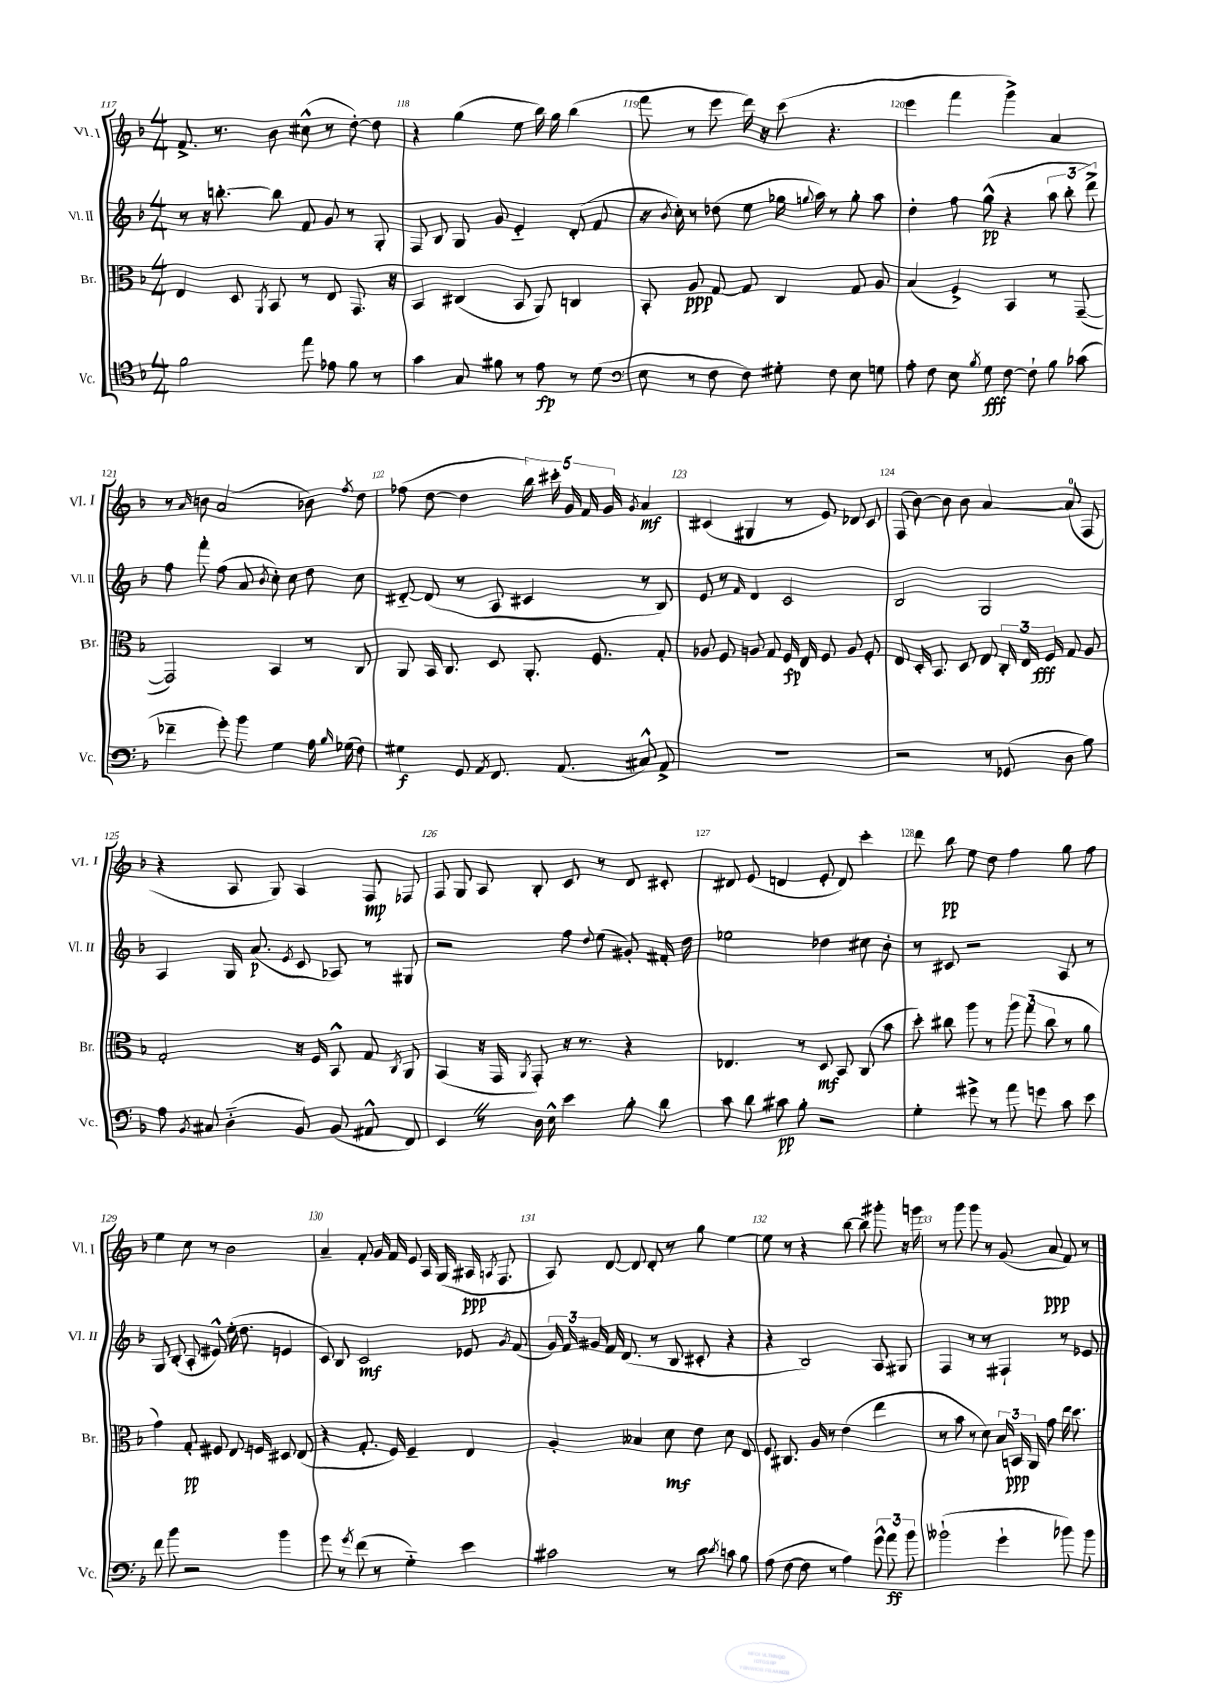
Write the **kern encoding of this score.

**kern	**dynam	**kern	**dynam	**kern	**dynam	**kern	**dynam
*part4	*part4	*part3	*part3	*part2	*part2	*part1	*part1
*staff4	*staff4	*staff3	*staff3	*staff2	*staff2	*staff1	*staff1
*I"Vc.	*	*I"Br.	*	*I"Vl. II	*	*I"Vl. I	*
*I'Vc.	*	*I'Br.	*	*I'Vl. II	*	*I'Vl. I	*
*clefC4	*	*clefC3	*	*clefG2	*	*clefG2	*
*k[b-]	*	*k[b-]	*	*k[b-]	*	*k[b-]	*
*M4/4	*	*M4/4	*	*M4/4	*	*M4/4	*
=117	=117	=117	=117	=117	=117	=117	=117
2f\	.	4E/	.	8r	.	8.f^/	.
.	.	.	.	16r	.	.	.
.	.	.	.	[8.bbn'\	.	8.r	.
.	.	8D/	.	.	.	.	.
.	.	8qAA/	.	.	.	.	.
.	.	8BB-/	.	8bb\]	.	8b-\	.
8ee\	.	8r	.	8f/	.	(8cc#X^^\	.
8e-X\	.	8E/	.	8g/	.	8r	.
8f\	.	8.GG/	.	8r	.	[8dd'\)	.
8r	.	.	.	8G'/	.	8dd\]	.
.	.	16r	.	.	.	.	.
=118	=118	=118	=118	=118	=118	=118	=118
4g\	.	4BB-/	.	8F/	.	4r	.
.	.	.	.	8B-/	.	.	.
8G/	.	(4C#X/	.	8G/	.	(4gg\	.
8f#X\	.	.	.	8g/	.	.	.
8r	.	8BB-/	.	4e/	.	8ee\	.
8e\	fp	8AA/)	.	.	.	16bb-\)	.
.	.	.	.	.	.	16gg\	.
8r	.	4Cn/	.	(8d'/	.	(4bb-\	.
(8d\	.	.	.	8f/	.	.	.
=119	=119	=119	=119	=119	=119	=119	=119
*clefF4	*	*	*	*	*	*	*
8E\	.	8BB-'/	.	16r	.	8fff\	.
.	.	.	.	8qb-/	.	.	.
.	.	.	.	16cc'\)	.	.	.
8r	.	8A/	ppp	8r	.	8r	.
8F\	.	[8G/	.	(8dd-X\	.	8eee\	.
8F\)	.	8G/]	.	8ee\	.	16ddd\)	.
.	.	.	.	.	.	16r	.
8G#X'\	.	4C/	.	16gg-X\	.	(8ccc\	.
.	.	.	.	8qqggn/	.	.	.
.	.	.	.	16aa\)	.	.	.
8F\	.	.	.	8r	.	4.r	.
8E\	.	8G/	.	8gg'\	.	.	.
8Gn\	.	8A/	.	8aa\	.	.	.
=120	=120	=120	=120	=120	=120	=120	=120
8A'\	.	(4B-/	.	4dd'\	.	4eee\	.
8F\	.	.	.	.	.	.	.
8E\	.	4F^/)	.	8ff\	.	4fff\	.
8qB-/	.	.	.	.	.	.	.
8G\	fff	.	.	(8gg^^\	pp	.	.
[8F\	.	4BB-/	.	4r	.	4ggg^\)	.
8F`\]	.	.	.	.	.	.	.
8B-\	.	8r	.	12aa\	.	4a/	.
.	.	.	.	12bb-'\	.	.	.
(8c-X\	.	([8GG~/	.	.	.	.	.
.	.	.	.	12ddd^\)	.	.	.
!!LO:LB:g=z
=121	=121	=121	=121	=121	=121	=121	=121
4f-X~\	.	2GG/])	.	8ff\	.	8r	.
.	.	.	.	.	.	16qqa/	.
.	.	.	.	8fff'\	.	8bn\	.
8g'\)	.	.	.	(8ff\	.	(2a/	.
8b-\	.	.	.	8a/	.	.	.
.	.	.	.	8qb-/	.	.	.
4G\	.	4BB-/	.	8cc'\)	.	.	.
.	.	.	.	8cc\	.	.	.
16A\	.	8r	.	8dd\	.	8b-X\)	.
16qqB-/	.	.	.	.	.	.	.
(16G-X\	.	.	.	.	.	.	.
.	.	.	.	.	.	8qff/	.
8F\)	.	8C/	.	8cc\	.	8dd\	.
=122	=122	=122	=122	=122	=122	=122	=122
4G#X\	f	8AA/	.	[8d#X/	.	(8ff-X\	.
.	.	16BB-/	.	(8d#/]	.	[8dd\	.
.	.	8.C/	.	.	.	.	.
8GG/	.	.	.	8r	.	4dd\]	.
8qAA/	.	.	.	.	.	.	.
8.FF/	.	8D/	.	8A/	.	.	.
.	.	8.AA'/	.	4c#X/	.	20bb-\)	.
.	.	.	.	.	.	20ccc#X'\	.
(8.AA/	.	.	.	.	.	.	.
.	.	.	.	.	.	20g/	.
.	.	.	.	.	.	20f/	.
.	.	8.F/	.	.	.	.	.
.	.	.	.	.	.	20g/	.
.	.	.	.	.	.	8qg/	.
8C#X^^/)	.	.	.	8r	.	4a/	mf
8AA^/	.	8G'/	.	8B-/)	.	.	.
=123	=123	=123	=123	=123	=123	=123	=123
1r	.	8A-X/	.	8e/	.	(4c#X/	.
.	.	8F/	.	8r	.	.	.
.	.	.	.	16qqf/	.	.	.
.	.	8An/	.	4d/	.	4G#X/	.
.	.	8G/	.	.	.	.	.
.	.	16F/	fp	2c/	.	8r	.
.	.	16E/	.	.	.	.	.
.	.	8F/	.	.	.	8e/)	.
.	.	8A/	.	.	.	8d-X/	.
.	.	8F'/	.	.	.	8c#/	.
=124	=124	=124	=124	=124	=124	=124	=124
2r	.	8E/	.	2B-/	.	(8F/	.
.	.	16D'/	.	.	.	[8b-\)	.
.	.	8.BB-/	.	.	.	.	.
.	.	.	.	.	.	8b-\]	.
.	.	8D/	.	.	.	8b-\	.
8r	.	8E/	.	2G/	.	[4a/	.
(8GG-X/	.	24C'/	.	.	.	.	.
.	.	24E/	.	.	.	.	.
.	.	24F/	fff	.	.	.	.
8D\	.	8G/	.	.	.	(8a/]	.
8B-\)	.	8A/	.	.	.	8F/	.
!!LO:LB:g=z
=125	=125	=125	=125	=125	=125	=125	=125
8A\	.	2G'/	.	4A/	.	4r	.
8qBB-/	.	.	.	.	.	.	.
8C#X/	.	.	.	.	.	.	.
(4D\	.	.	.	16G/	.	8A/	.
.	.	.	.	(8.a/	p	.	.
.	.	.	.	.	.	8G/)	.
.	.	.	.	8qe/	.	.	.
8BB-/)	.	16r	.	8c/	.	4A/	.
.	.	16F/	.	.	.	.	.
(8BB-/	.	8BB-^^/	.	8A-X/)	.	.	.
8AA#X^^/	.	8G/	.	8r	.	8F/	mp
.	.	8qC/	.	.	.	.	.
8FF/)	.	8AA/	.	8G#X/	.	8F-X/	.
=126	=126	=126	=126	=126	=126	=126	=126
4EEZ/	.	(4BB-/	.	2r	.	8F/	.
.	.	.	.	.	.	8G/	.
8r	.	16r	.	.	.	8A/	.
.	.	16GG/	.	.	.	.	.
.	.	8qAA/	.	.	.	.	.
16D\	.	8GG'/)	.	.	.	8B-'/	.
16E^^\	.	.	.	.	.	.	.
4e\	.	16r	.	8ff\	.	8c/	.
.	.	8.r	.	.	.	.	.
.	.	.	.	8qqdd/	.	.	.
.	.	.	.	(8ee\	.	8r	.
8B-'\	.	4r	.	8g#X'/)	.	8d/	.
8d\	.	.	.	16f#X'/	.	8c#X'/	.
.	.	.	.	16dd\	.	.	.
=127	=127	=127	=127	=127	=127	=127	=127
8c\	.	4.E-X/	.	2ee-X\	.	8d#X/	.
8d\	.	.	.	.	.	(8e/	.
8c#X\	pp	.	.	.	.	4dn/	.
8B-'\	.	8r	.	.	.	.	.
2r	.	8D/	mf	4dd-X\	.	8e'/	.
.	.	8BB-/	.	.	.	8d/)	.
.	.	(8C/	.	8cc#X\	.	4ccc'\	.
.	.	8b-\	.	8b-'\	.	.	.
=128	=128	=128	=128	=128	=128	=128	=128
4G'\	.	8dd'\)	.	8r	.	8ddd\	.
.	.	8cc#X\	.	8c#X/	.	8bb-\	pp
8g#X^\	.	8aa\	.	2r	.	8ee\	.
8r	.	8r	.	.	.	8dd\	.
8a\	.	12aa\	.	.	.	4ff\	.
.	.	(12gg\	.	.	.	.	.
8gn\	.	.	.	.	.	.	.
.	.	12cc#\	.	.	.	.	.
8c\	.	8r	.	8A/	.	8gg\	.
8e\	.	8a\	.	8r	.	8ff\	.
!!LO:LB:g=z
=129	=129	=129	=129	=129	=129	=129	=129
8f\	.	4g\)	.	8G/	.	4ee\	.
8b-\	.	.	.	(8B-'/	.	.	.
2r	.	8G'/	pp	8A'/	.	8cc\	.
.	.	8F#X/	.	8e#X^^/)	.	8r	.
.	.	8.E/	.	(16ee'\	.	2b-\	.
.	.	.	.	8.dd\	.	.	.
.	.	16Fn/	.	.	.	.	.
4b-\	.	8D#X/	.	4en/	.	.	.
.	.	(8E/	.	.	.	.	.
=130	=130	=130	=130	=130	=130	=130	=130
8g\	.	4r	.	8c/)	.	4a~/	.
8r	.	.	.	8B-/	.	.	.
8qg/	.	.	.	.	.	.	.
(8f\	.	8.G'/	.	2c/	mf	8f'/	.
8r	.	.	.	.	.	16g/	.
.	.	16F/)	.	.	.	16f/	.
4G\)	.	4F~/	.	.	.	8e/	.
.	.	.	.	.	.	16A/	.
.	.	.	.	.	.	(16G/	.
4e\	.	4E/	.	8e-X/	.	16A#X/	ppp
.	.	.	.	.	.	8qAn/	.
.	.	.	.	.	.	8.F/	.
.	.	.	.	8qg/	.	.	.
.	.	.	.	(8f/	.	.	.
=131	=131	=131	=131	=131	=131	=131	=131
2c#X\	.	4A'/	.	24g/)	.	8A/)	.
.	.	.	.	24f/	.	.	.
.	.	.	.	24g#X/	.	.	.
.	.	.	.	16f/	.	[8d/	.
.	.	.	.	(8.d/	.	.	.
.	.	4B--X/	.	.	.	8d/]	.
.	.	.	.	8r	.	8d'/	.
8r	.	8d\	mf	8B-/	.	8r	.
8d\	.	8e\	.	8c#X'/	.	8gg\	.
8qd/	.	.	.	.	.	.	.
8cn\	.	8d\	.	4r	.	[4ee\	.
8B-\	.	8E/	.	.	.	.	.
=132	=132	=132	=132	=132	=132	=132	=132
(8A\	.	8F/	.	4r	.	8ee\]	.
[8F\	.	8.C#X/	.	.	.	8r	.
8F\]	.	.	.	2B-/)	.	4r	.
.	.	16A/	.	.	.	.	.
8r	.	8r	.	.	.	.	.
4A\)	.	(4e\	.	.	.	[8bb-\	.
.	.	.	.	.	.	8bb-\]	.
12g^^\	.	4ee\	.	8A/	.	8ggg#X'\	.
12a\	ff	.	.	.	.	.	.
.	.	.	.	8G#X/	.	16r	.
12b-\	.	.	.	.	.	.	.
.	.	.	.	.	.	16gggn\	.
=133	=133	=133	=133	=133	=133	=133	=133
(2b--X`\	.	8r	.	4F/	.	8r	.
.	.	8b-\	.	.	.	8ggg\	.
.	.	8r	.	8r	.	8ggg\	.
.	.	8d\)	.	8r	.	8r	.
4g`\	.	24B-/	.	4F#X`/	.	(8g/	.
.	.	24BBn/	ppp	.	.	.	.
.	.	24AA/	.	.	.	.	.
.	.	8g\	.	.	.	8a/	ppp
8b-X\)	.	16ee\	.	8r	.	8f/)	.
.	.	8.dd\	.	.	.	.	.
8b-\	.	.	.	8e-X/	.	8r	.
==	==	==	==	==	==	==	==
*-	*-	*-	*-	*-	*-	*-	*-
